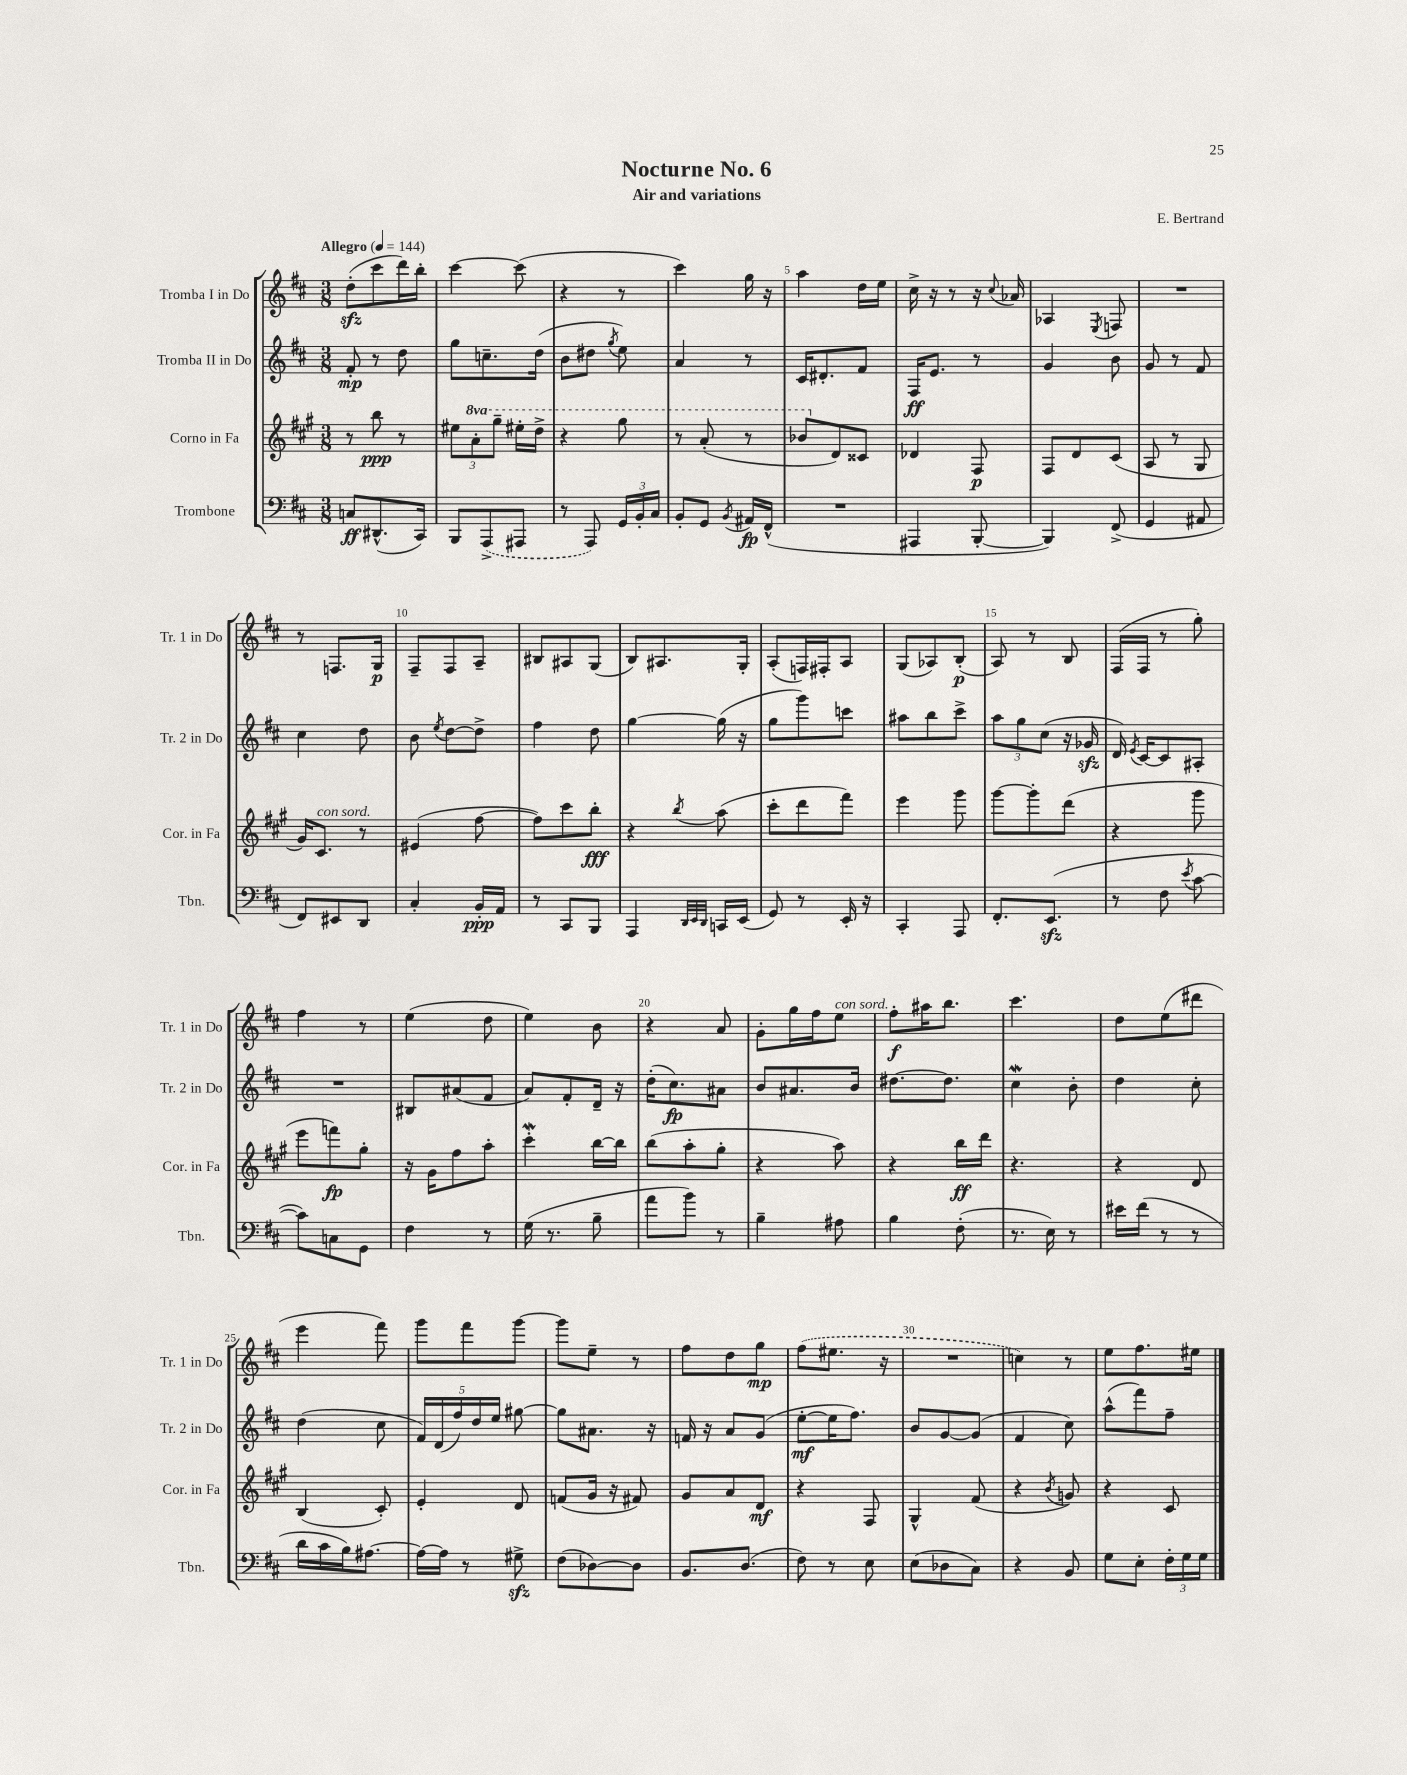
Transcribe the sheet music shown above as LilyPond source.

\header { title = "Nocturne No. 6" composer = "E. Bertrand" subtitle = "Air and variations" }
<<
\new StaffGroup <<
\new Staff = "s0" \with { instrumentName = "Tromba I in Do" shortInstrumentName = "Tr. 1 in Do" } {
    \clef treble \key d \major \numericTimeSignature \time 3/8 \tempo "Allegro" 4 = 144
    \autoBeamOff d''8[-.\sfz( cis'''8 d'''16) b''16]-. |
    cis'''4~ cis'''8( |
    r4 r8 |
    cis'''4) g''16 r16 |
    a''4 d''16[ e''16] |
    cis''16-> r16 r8 r16 \appoggiatura { cis''8 } aes'16 |
    aes4 \acciaccatura { e8 } f8 |
    R4. |
    r8 f8.[ g16]\p |
    fis8[-- fis8 a8]-- |
    bis8[ ais8 g8]( |
    b8[) ais8. g16]-. |
    a8[-.( f16) fis16-. a8] |
    g8[( aes8) b8]-.\p( |
    a8) r8 b8 |
    fis16[( fis16] r8 g''8-.) |
    fis''4 r8 |
    e''4( d''8 |
    e''4) b'8 |
    r4 a'8 |
    g'8[-. g''16 fis''16 e''8]^\markup { \italic "con sord." } |
    fis''8[-.\f ais''16 b''8.] |
    cis'''4. |
    d''8[ e''8( dis'''8] |
    e'''4 fis'''8) |
    g'''8[ fis'''8 g'''8]~ |
    g'''8[ e''8]-- r8 |
    fis''8[ d''8 g''8]\mp |
    \once \slurDashed fis''8[( eis''8.] r16 |
    R4. |
    c''4) r8 |
    e''8[ fis''8. eis''16] \bar "|." |
}
\new Staff = "s1" \with { instrumentName = "Tromba II in Do" shortInstrumentName = "Tr. 2 in Do" } {
    \clef treble \key d \major \numericTimeSignature \time 3/8
    \autoBeamOff fis'8-.\mp r8 d''8 |
    g''8[ c''8.-- d''16]( |
    b'8[ dis''8] \acciaccatura { g''8 } e''8) |
    a'4 r8 |
    cis'16[ dis'8.-. fis'8] |
    fis16[\ff e'8.] r8 |
    g'4 b'8 |
    g'8 r8 fis'8 |
    cis''4 d''8 |
    b'8 \acciaccatura { e''8 } d''8[~ d''8]-> |
    fis''4 d''8 |
    g''4~ g''16( r16 |
    g''8[ g'''8) c'''8] |
    ais''8[ b''8 cis'''8]-> |
    \tuplet 3/2 { a''8[ g''8 cis''8]( } r16 ges'16\sfz |
    d'16) \acciaccatura { e'8 } cis'16[~ cis'8 ais8]-. |
    R4. |
    bis8[ ais'8( fis'8] |
    a'8[) fis'8-. d'16]-- r16 |
    d''16[-.( cis''8.\fp) ais'8] |
    b'8[ ais'8. b'16] |
    dis''8.[~ dis''8.] |
    cis''4\mordent b'8-. |
    d''4 cis''8-. |
    d''4( cis''8 |
    \tuplet 5/4 { fis'16[) d'16( fis''16) d''16 e''16] } gis''8~ |
    gis''8[ ais'8.] r16 |
    f'16 r16 a'8[ g'8]( |
    e''8[~-.\mf e''16 fis''8.]) |
    b'8[ g'8~ g'8]( |
    fis'4 cis''8) |
    a''8[-^( fis'''8) fis''8]-- \bar "|." |
}
\new Staff = "s2" \with { instrumentName = "Corno in Fa" shortInstrumentName = "Cor. in Fa" } {
    \clef treble \key a \major \numericTimeSignature \time 3/8 \set Staff.ottavationMarkups = #ottavation-simple-ordinals
    \autoBeamOff r8 b''8\ppp r8 |
    \tuplet 3/2 { eis''8[ \ottava #1 a''8-. gis'''8]-- } eis'''16[-. d'''16]-> |
    r4 gis'''8 |
    r8 a''8-.( r8 |
    bes''8[ \ottava #0 d'8) cisis'8] |
    des'4 fis8\p |
    fis8[ d'8 cis'8]( |
    a8 r8 gis8 |
    gis'16[) cis'8.]^\markup { \italic "con sord." } r8 |
    eis'4( fis''8~ |
    fis''8[) cis'''8 b''8]-.\fff |
    r4 \acciaccatura { b''8 } a''8( |
    cis'''8[-. d'''8 fis'''8]) |
    e'''4 gis'''8 |
    gis'''8[~ gis'''8-. d'''8]( |
    r4 gis'''8 |
    e'''8[ f'''8\fp) gis''8]-. |
    r16 gis'16[ fis''8 a''8]-. |
    cis'''4-.\mordent b''16[~ b''16] |
    b''8[( a''8-. gis''8]-. |
    r4 a''8) |
    r4 b''16[\ff d'''16] |
    r4. |
    r4 d'8 |
    b4( cis'8-.) |
    e'4-. d'8 |
    f'8[( gis'16] r16 fis'8) |
    gis'8[ a'8 d'8]\mf |
    r4 fis8 |
    gis4-^ fis'8( |
    r4 \acciaccatura { b'8 } g'8) |
    r4 cis'8 \bar "|." |
}
\new Staff = "s3" \with { instrumentName = "Trombone" shortInstrumentName = "Tbn." } {
    \clef bass \key d \major \numericTimeSignature \time 3/8
    \autoBeamOff c8[\ff dis,8.-^( cis,16]) |
    b,,8[ \once \slurDashed a,,8->( ais,,8] |
    r8 a,,8) \tuplet 3/2 { g,16[ b,16-. cis16] } |
    b,8[-. g,8] \acciaccatura { b,8 } ais,16[\fp fis,16]-^( |
    R4. |
    ais,,4 b,,8~-. |
    b,,4) fis,8->( |
    g,4 ais,8 |
    fis,8[) eis,8 d,8] |
    cis4-. b,16[-.\ppp a,16] |
    r8 cis,8[ b,,8] |
    a,,4 \grace { d,32[ e,32 d,32] } c,16[ e,16]( |
    g,8) r8 e,16-. r16 |
    cis,4-. a,,8 |
    fis,8.[-. e,8.]\sfz( |
    r8 fis8 \acciaccatura { e'8 } cis'8~ |
    cis'8[) c8 g,8] |
    fis4 r8 |
    g16( r8. b8-- |
    a'8[ b'8]) r8 |
    b4-- ais8 |
    b4 fis8-.( |
    r8. e16) r8 |
    eis'16[ fis'16]( r8 r8 |
    d'16[ cis'16 b16) ais8.]~ |
    ais16[~ ais16] r8 gis8->\sfz |
    fis8[( des8~) des8] |
    b,8.[ d8.]( |
    fis8) r8 e8 |
    e8[( des8 cis8]) |
    r4 b,8 |
    g8[ e8]-. \tuplet 3/2 { fis16[-. g16 g16] } \bar "|." |
}
>>
>>
\layout { \context { \Score \override BarNumber.break-visibility = ##(#f #t #t) barNumberVisibility = #(every-nth-bar-number-visible 5) } }
